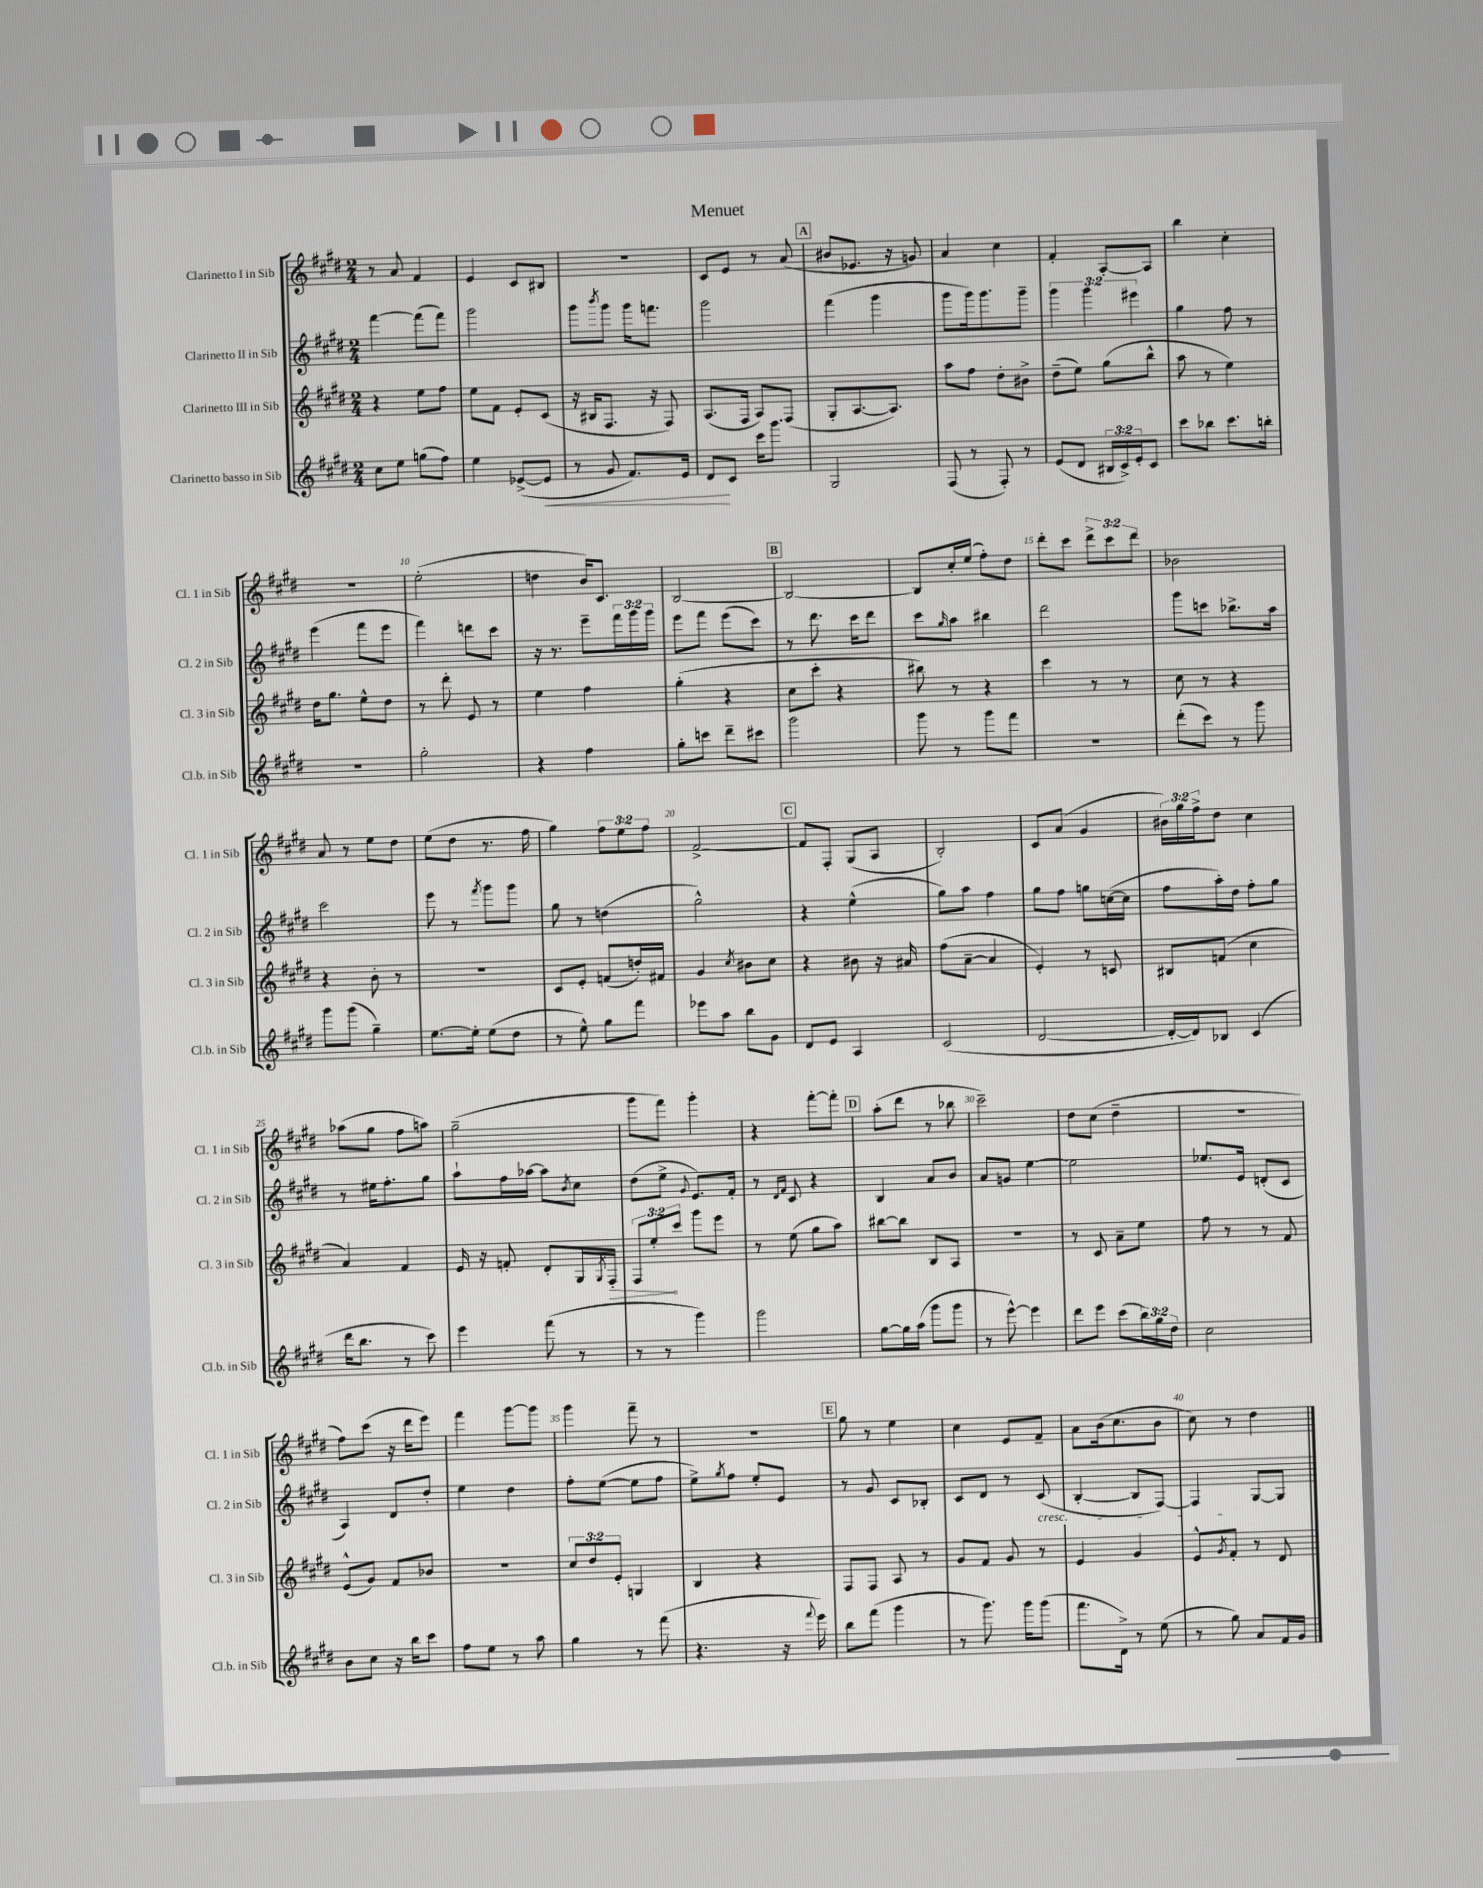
\header { title = "Menuet" }
<<
\new StaffGroup <<
\new Staff = "s0" \with { instrumentName = "Clarinetto I in Sib" shortInstrumentName = "Cl. 1 in Sib" } {
    \clef treble \key e \major \numericTimeSignature \time 2/4 \override Staff.TupletNumber.text = #tuplet-number::calc-fraction-text
    r8 a'8 fis'4 |
    e'4 cis'8 bis8 |
    R2 |
    cis'8 e'8 r8 a'8( |
    \mark \markup { \box "A" } bis'8 ees'8. r16 g'8) |
    a'4 cis''4 |
    fis'4-. a8~-. a8 |
    b''4 cis''4-. |
    R2 |
    e''2-.( |
    d''4 b'16) cis'8. |
    b2~ |
    \mark \markup { \box "B" } b2~ |
    b8 cis''16-. e''16( fis''8-.) dis''8 |
    dis'''8-. cis'''8 \tuplet 3/2 { dis'''8-> cis'''8 dis'''8 } |
    bes'2 |
    a'8 r8 e''8 dis''8 |
    e''8( dis''8 r8. fis''16 |
    gis''4) \tuplet 3/2 { fis''8 e''8 fis''8 } |
    fis'2~-> |
    \mark \markup { \box "C" } fis'8 fis8-. gis8( a8 |
    b2-.) |
    cis'8 a'8( gis'4 |
    \tuplet 3/2 { bis'16) gis''16 fis''16-> } dis''8 cis''4 |
    aes''8( gis''8 fis''8 a''8) |
    gis''2--( |
    gis'''8 fis'''8) gis'''4-. |
    r4 fis'''8~-. fis'''8-. |
    \mark \markup { \box "D" } a''8-.( dis'''8 r8 bes''8 |
    cis'''2--) |
    dis''8 cis''8( dis''4-- |
    R2 |
    fis''8) cis'''8( r16 dis'''16 e'''8) |
    fis'''4 gis'''8~ gis'''8 |
    gis'''4 fis'''8-- r8 |
    R2 |
    \mark \markup { \box "E" } gis''8 r8 e''4 |
    cis''4 e'8 fis'8-- |
    a'8 b'16( cis''8. b'8 |
    cis''8) r8 dis''4 \bar "|." |
}
\new Staff = "s1" \with { instrumentName = "Clarinetto II in Sib" shortInstrumentName = "Cl. 2 in Sib" } {
    \clef treble \key e \major \numericTimeSignature \time 2/4 \override Staff.TupletNumber.text = #tuplet-number::calc-fraction-text
    fis'''4~ fis'''8( fis'''8) |
    gis'''2 |
    gis'''8 \acciaccatura { b'''8 } gis'''8 gis'''16 f'''8. |
    gis'''2 |
    \mark \markup { \box "A" } fis'''4( gis'''4 |
    gis'''8 gis'''16) gis'''8. gis'''8-- |
    \tuplet 3/2 { gis'''4 gis'''4 eis'''4 } |
    gis''4 fis''8 r8 |
    e'''4( fis'''8 e'''8 |
    fis'''4) d'''8 cis'''8 |
    r16 r8. e'''8-- \tuplet 3/2 { fis'''16 gis'''16 gis'''16 } |
    e'''8 fis'''8 e'''8( cis'''8) |
    \mark \markup { \box "B" } r8 dis'''8. cis'''16 dis'''8 |
    cis'''8 \grace { gis''16 } a''8 bis''4 |
    dis'''2 |
    gis'''8 c'''8 bes''8.-> a''16 |
    cis'''2 |
    e'''8 r8 \acciaccatura { fis'''8 } gis'''8 gis'''8 |
    gis''8 r8 d''4( |
    gis''2-^) |
    \mark \markup { \box "C" } r4 e''4-^( |
    gis''8) a''8 fis''4 |
    gis''8 fis''8 g''8 c''16~( c''16 |
    fis''8 a''16-.) dis''16 fis''8-. gis''8 |
    r8 eis''16 fis''8.-. gis''8 |
    a''8-! fis''16 aes''16~ aes''8 \acciaccatura { b'8 } cis''8 |
    dis''8( e''8-> \appoggiatura { gis'8 } e'8.) fis'16-. |
    r8 \grace { dis'16 fis'16 } cis'8 r4 |
    \mark \markup { \box "D" } b4 a'8 b'8 |
    a'8 g'8 e''4~ |
    e''2 |
    ees''8. e'16 d'8-.( cis'8 |
    a4) dis'8 dis''8-. |
    e''4 dis''4 |
    fis''8-. e''8~( e''8 fis''8 |
    e''8->) \acciaccatura { gis''8 } fis''8 e''8-. e'8 |
    \mark \markup { \box "E" } r8 gis'8 cis'8 bes8-. |
    cis'8 dis'8 r8 cis'8\cresc( |
    b4~-. b8 fis8~) |
    fis4\! gis8~ gis8 \bar "|." |
}
\new Staff = "s2" \with { instrumentName = "Clarinetto III in Sib" shortInstrumentName = "Cl. 3 in Sib" } {
    \clef treble \key e \major \numericTimeSignature \time 2/4 \override Staff.TupletNumber.text = #tuplet-number::calc-fraction-text
    r4 e''8 fis''8 |
    e''8 fis'8 e'8-. cis'8( |
    r16 bis16 fis8. r16 fis8) |
    a8.( fis16 a8) fis8( |
    \mark \markup { \box "A" } gis8-. a8.~ a8.) |
    a''8 fis''8 dis''8-. bis'8-> |
    dis''8--( e''8) gis''8( b''8-^ |
    a''8 r8 e''4) |
    dis''16 gis''8. e''8-^ dis''8 |
    r8 dis'''8-. e'8 r8 |
    e''4 fis''4 |
    gis''4-.( r4 |
    \mark \markup { \box "B" } cis''8 cis'''8-. r4 |
    bis''8) r8 r4 |
    cis'''4 r8 r8 |
    cis''8 r8 r4 |
    r4 b'8-. r8 |
    R2 |
    cis'8 e'8-. f'8( d''16-.) fis'16 |
    gis'4 \acciaccatura { cis''8 } bis'8 cis''8 |
    \mark \markup { \box "C" } r4 bis'8 r16 ais'16 |
    fis''8( a'8~-- a'4 |
    e'4-.) r8 c'8 |
    bis8 f'8( cis''4 |
    a'4) fis'4 |
    e'16 r16 f'8-. dis'8-. gis16 \acciaccatura { gis8 } \once \override Hairpin.circled-tip = ##t fis16-.\> |
    \tuplet 3/2 { fis8 e''8-.\! cis'''8 } gis'''8 e'''8 |
    r8 e''8( gis''8 a''8) |
    \mark \markup { \box "D" } bis''8~ bis''8 b8 a8 |
    R2 |
    r8 cis'8 a'8-- e''8 |
    fis''8 r8 r8 fis'8 |
    e'8-^( gis'8) fis'8 bes'8 |
    R2 |
    \tuplet 3/2 { cis''8 dis''8 e'8-. } g4 |
    b4 r4 |
    \mark \markup { \box "E" } fis8 fis8 a8 r8 |
    gis'8 fis'8 gis'8 r8 |
    e'4 gis'4 |
    e'8-^ \acciaccatura { gis'8 } fis'8-. r8 dis'8 \bar "|." |
}
\new Staff = "s3" \with { instrumentName = "Clarinetto basso in Sib" shortInstrumentName = "Cl.b. in Sib" } {
    \clef treble \key e \major \numericTimeSignature \time 2/4 \override Staff.TupletNumber.text = #tuplet-number::calc-fraction-text
    cis''8 e''8 g''8( fis''8) |
    e''4 ees'8~->( ees'8\< |
    r8 gis'8 fis'8.) e'16 |
    dis'8\! cis'8 cis'''16 gis'''8. |
    \mark \markup { \box "A" } gis2 |
    fis8( r8 fis8-.) r8 |
    e'8( dis'8 \tuplet 3/2 { bis16 cis'16->) e'16-. } cis'8 |
    cis'''8 bes''8 cis'''8. b''16-. |
    r2 |
    gis''2-. |
    r4 fis''4 |
    gis''8-. c'''8 dis'''8-- cis'''8 |
    \mark \markup { \box "B" } gis'''2 |
    gis'''8 r8 gis'''8 fis'''8 |
    R2 |
    dis'''8-.( cis'''8) r8 gis'''8 |
    gis'''8 gis'''8( gis''4--) |
    e''8.~ e''16-. e''8( dis''8 |
    r8 e''8-^) gis''8 fis'''8 |
    ees'''8 a''8 b''8 gis'8 |
    \mark \markup { \box "C" } dis'8 e'8 a4 |
    cis'2( |
    dis'2~ |
    dis'16~-. dis'16) bes8 cis'4( |
    dis'''16 b''8. r8 cis'''8) |
    e'''4 fis'''8( r8 |
    r8 r8 gis'''4) |
    gis'''2 |
    \mark \markup { \box "D" } gis''8~ gis''16 a''16( gis'''8 gis'''8 |
    r8 e'''8~-^) e'''4 |
    dis'''8 e'''8 cis'''8( \tuplet 3/2 { b''16) gis''16 dis''16 } |
    cis''2 |
    b'8 cis''8 r16 b''16 cis'''8 |
    fis''8 e''8 r8 a''8 |
    gis''4 r8 fis'''8( |
    r4. r16 \appoggiatura { fis'''8 } e'''16) |
    \mark \markup { \box "E" } b''8 fis'''8( gis'''4 |
    r8 gis'''8.) gis'''16 gis'''8( |
    fis'''8. dis'16->) r8 e''8( |
    r8 gis''8) a'8 fis'16 gis'16 \bar "|." |
}
>>
>>
\layout { \context { \Score \override BarNumber.break-visibility = ##(#f #t #t) barNumberVisibility = #(every-nth-bar-number-visible 5) } }
